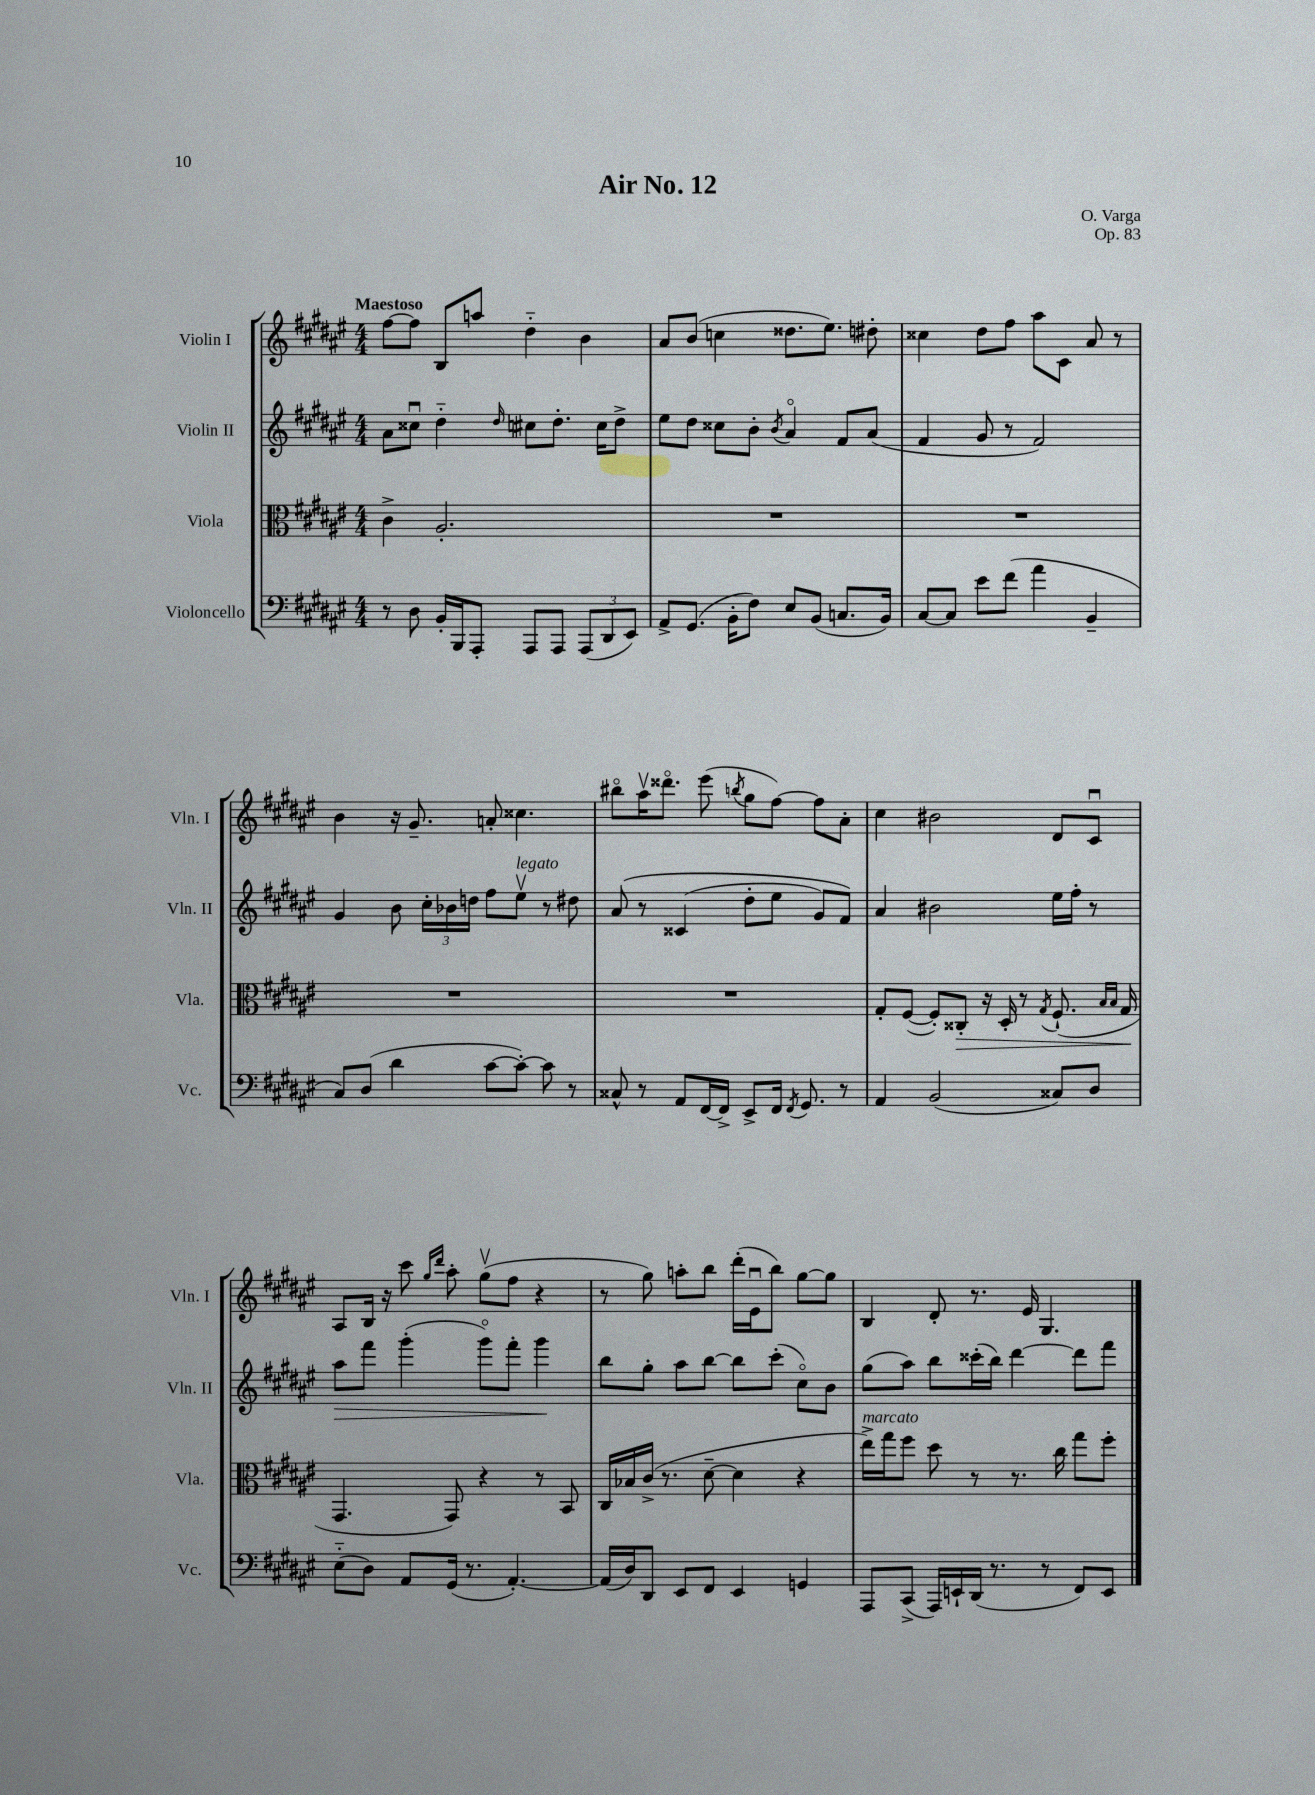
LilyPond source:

\header { title = "Air No. 12" composer = "O. Varga" opus = "Op. 83" }
<<
\new StaffGroup <<
\new Staff = "s0" \with { instrumentName = "Violin I" shortInstrumentName = "Vln. I" } {
    \clef treble \key fis \major \numericTimeSignature \time 4/4 \tempo "Maestoso"
    \autoBeamOff fis''8[~ fis''8] b8[ a''8] dis''4-_ b'4 |
    ais'8[ b'8]( c''4 disis''8.[ eis''8.]) dis''8-. |
    cisis''4 dis''8[ fis''8] ais''8[ cis'8] ais'8 r8 |
    b'4 r16 gis'8.-- a'8-. cisis''4. |
    bis''8[\flageolet ais''16\upbow disis'''8.]\flageolet eis'''8( \acciaccatura { b''8 } gis''8[ fis''8]~) fis''8[ ais'8]-. |
    cis''4 bis'2 dis'8[ cis'8]\downbow |
    ais8[ b16] r16 cis'''8 \grace { gis''16[ dis'''16] } ais''8-. gis''8[\upbow( fis''8] r4 |
    r8 gis''8) a''8[-. b''8] dis'''16[-.( eis'16\downbow b''8]) gis''8[~ gis''8] |
    b4 dis'8-. r8. eis'16 gis4. \bar "|." |
}
\new Staff = "s1" \with { instrumentName = "Violin II" shortInstrumentName = "Vln. II" } {
    \clef treble \key fis \major \numericTimeSignature \time 4/4
    \autoBeamOff ais'8[ cisis''8]\downbow dis''4-_ \grace { dis''16 } cis''8[ dis''8.]-. cis''16[ dis''8]-> |
    eis''8[ dis''8] cisis''8[ b'8]-. \acciaccatura { b'8 } ais'4\flageolet fis'8[ ais'8]( |
    fis'4 gis'8 r8 fis'2) |
    gis'4 b'8 \tuplet 3/2 { cis''16[-. bes'16 d''16] } fis''8[ eis''8]\upbow^\markup { \italic "legato" } r8 dis''8 |
    ais'8\( r8 cisis'4( dis''8[-. eis''8] gis'8[) fis'8]\) |
    ais'4 bis'2 eis''16[ fis''16]-. r8 |
    ais''8[\> fis'''8] gis'''4-.( gis'''8[\flageolet) fis'''8]-. gis'''4\! |
    b''8[ gis''8]-. ais''8[ b''8]~ b''8[ cis'''8]-.( cis''8[\flageolet) b'8] |
    gis''8[( ais''8]) b''8[ cisis'''16-.( b''16]) dis'''4~ dis'''8[ fis'''8] \bar "|." |
}
\new Staff = "s2" \with { instrumentName = "Viola" shortInstrumentName = "Vla." } {
    \clef alto \key fis \major \numericTimeSignature \time 4/4
    \autoBeamOff cis'4-> ais2.-. |
    R1 |
    R1 |
    R1 |
    R1 |
    gis8[-. fis8]~( fis8[-.) cisis8]-.\> r16 dis16-. r8 \acciaccatura { gis8 } fis8.-!( \grace { b16[ b16] } gis16\! |
    gis,4. gis,8) r4 r8 b,8 |
    cis16[ bes16 cis'16]->( r8. dis'8~-- dis'4 r4 |
    eis''16[->^\markup { \italic "marcato" }) gis''16 fis''8] dis''8 r8 r8. cis''16 gis''8[ fis''8]-. \bar "|." |
}
\new Staff = "s3" \with { instrumentName = "Violoncello" shortInstrumentName = "Vc." } {
    \clef bass \key fis \major \numericTimeSignature \time 4/4
    \autoBeamOff r8 dis8 b,16[-. b,,16 ais,,8]-. ais,,8[ ais,,8] \tuplet 3/2 { ais,,8[( dis,8 eis,8]) } |
    ais,8[-> gis,8.]( b,16[-. fis8]) eis8[ b,8]( c8.[ b,16]) |
    cis8[~ cis8] eis'8[ fis'8]( ais'4 b,4-- |
    cis8[) dis8]( dis'4 cis'8[~ cis'8]~-.) cis'8 r8 |
    cisis8-^ r8 ais,8[ fis,16~ fis,16]-> eis,8[-> fis,16] \acciaccatura { fis,8 } gis,8. r8 |
    ais,4 b,2( cisis8[) dis8] |
    eis8[-_( dis8]) ais,8[ gis,16]( r8. ais,4.~-.) |
    ais,16[( dis16) dis,8] eis,8[ fis,8] eis,4 g,4 |
    ais,,8[ cis,8]->( ais,,16[) e,16-! dis,16]( r8. r8 fis,8[) e,8] \bar "|." |
}
>>
>>
\layout { \context { \Score \remove "Bar_number_engraver" } }
